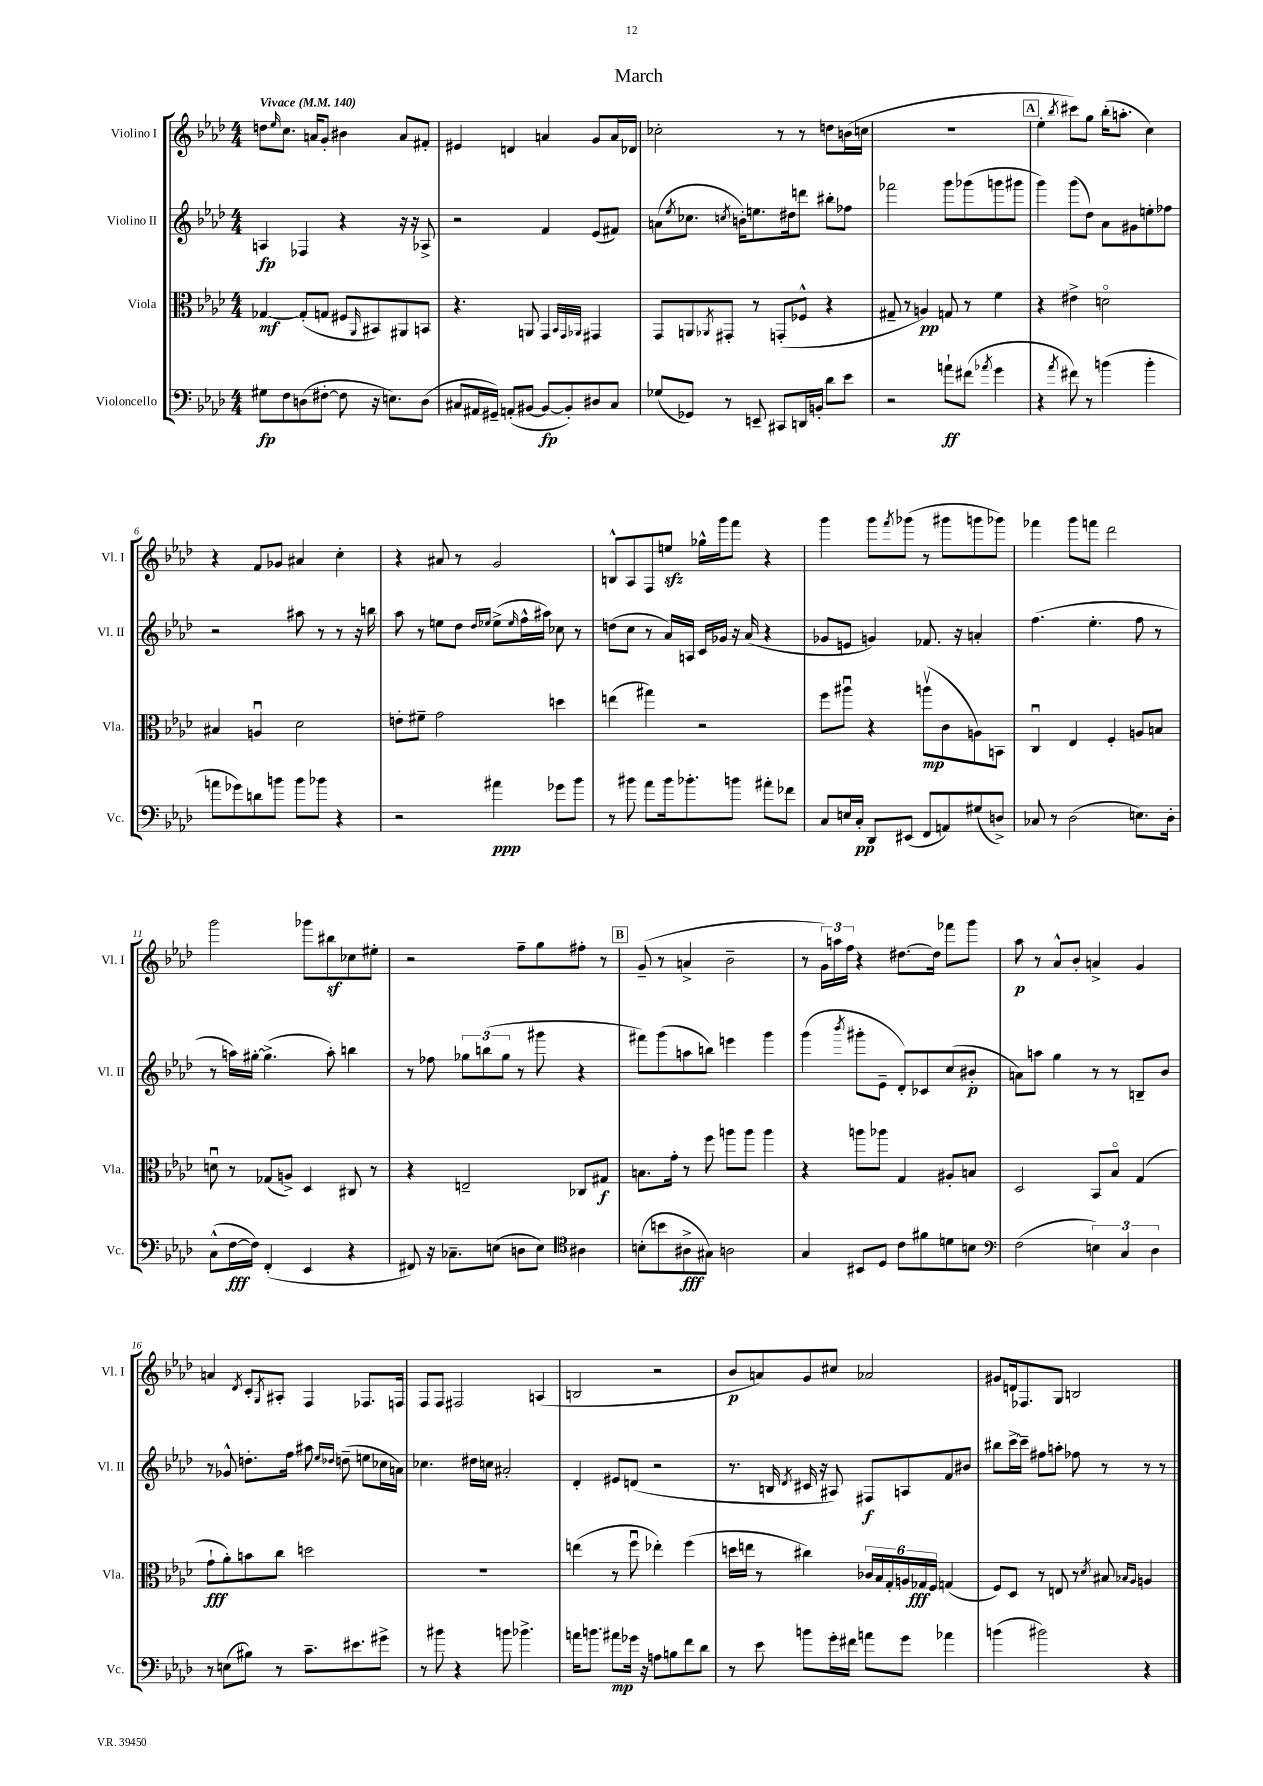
\header { title = "March" }
<<
\new StaffGroup <<
\new Staff = "s0" \with { instrumentName = "Violino I" shortInstrumentName = "Vl. I" } {
    \clef treble \key aes \major \numericTimeSignature \time 4/4 \tempo "Vivace" 4 = 140
    d''8 \grace { ees''16 } c''8. a'16 g'8-. bis'4 a'8 fis'8-. |
    eis'4 d'4 a'4 g'8 a'16 des'16 |
    ces''2-. r8 r8 d''8 b'16( c''16 |
    R1 |
    \mark \markup { \box "A" } ees''4-. \acciaccatura { bes''8 } cis'''8) g''8 bes''16-.( a''8.-. c''4) |
    r4 f'8 ges'8 ais'4 c''4-. |
    r4 ais'8 r8 g'2 |
    b8-^ aes8 f8 e''8\sfz ges''16-^ g'''16 f'''8 r4 |
    g'''4 g'''8 \acciaccatura { f'''8 } ges'''8( r8 gis'''8 g'''8 ges'''8) |
    fes'''4 g'''8 f'''8 des'''2 |
    g'''2 ges'''8 bis''8\sf ces''8 eis''8-. |
    r2 f''8-- g''8 fis''8-. r8 |
    \mark \markup { \box "B" } g'8--( r8 a'4-> bes'2-- |
    r8 \tuplet 3/2 { g'16) a''16 f''16 } r4 dis''8.~ dis''16 fes'''8 g'''8 |
    aes''8\p r8 aes'8-^ bes'8-. a'4-> g'4 |
    a'4 \acciaccatura { des'8 } c'8-. \acciaccatura { g8 } ais8-. f4 fes8. f16 |
    f8 f8 fis2 a4( |
    b2 r2 |
    bes'8\p a'8) g'8 cis''8 aes'2 |
    gis'8 d'16 fes8. g8 b2 \bar "|." |
}
\new Staff = "s1" \with { instrumentName = "Violino II" shortInstrumentName = "Vl. II" } {
    \clef treble \key aes \major \numericTimeSignature \time 4/4
    a4\fp fes4 r4 r16 r16 aes8-> |
    r2 f'4 ees'8( fis'8) |
    a'8( \acciaccatura { ees''8 } ces''8. \acciaccatura { c''8 } b'16-.) e''8. dis''16 d'''8 bis''8-. fes''8 |
    fes'''2 g'''8 ges'''8( g'''8 gis'''8 |
    \mark \markup { \box "A" } g'''4) g'''8( des''8) aes'8 gis'8 e''8-. fes''8 |
    r2 ais''8 r8 r8 r16 b''16 |
    aes''8 r8 e''8 des''8 \grace { des''16 ees''16 } ees''8->( \grace { ees''16 } f''16-^ ais''16) ces''8 r8 |
    d''8( c''8 r8 aes'16) a16 c'16 ges'16 r16 aes'16( r4 |
    ges'8 e'8 g'4) fes'8. r16 a'4-. |
    f''4.( ees''4.-. f''8 r8 |
    r8 a''16) gis''16~-. gis''4.->( a''8-.) b''4 |
    r8 fes''8 \tuplet 3/2 { ges''8 b''8( ges''8 } r8 gis'''8 r4 |
    \mark \markup { \box "B" } fis'''8) g'''8( a''8 b''8) e'''4 g'''4 |
    g'''4( \acciaccatura { bes'''8 } gis'''8-. ees'8-- des'8-.) ces'8 c''8( bis'8-.\p |
    a'8) a''8 g''4 r8 r8 b8-- bes'8 |
    r8 ges'8-^ d''8.-. f''16 ais''8 \grace { ees''16 des''16 } d''8--( e''8 ces''16 a'16) |
    ces''4. dis''16 c''16 ais'2-. |
    des'4-. eis'8 d'8( r2 |
    r8. b16 \acciaccatura { des'8 } cis'16 r16 ais8) fis8\f a8 f'8 bis'8 |
    bis''8 c'''16~-> c'''16-- fis''8 a''8-. fes''8 r8 r8 r8 \bar "|." |
}
\new Staff = "s2" \with { instrumentName = "Viola" shortInstrumentName = "Vla." } {
    \clef alto \key aes \major \numericTimeSignature \time 4/4
    ges4~\mf ges8-.( g8 fis8 \grace { aes,16 } bis,8) ais,8 b,8 |
    r4. a,8 g,4 \grace { bes,32 g,32 aes,32 } gis,4 |
    g,8 a,8 \acciaccatura { aes,8 } gis,8-. r8 g,8-.( fes8-^ r4 |
    gis8-- r8 a4\pp) g8 r8 f'4 |
    \mark \markup { \box "A" } r4 eis'4-> d'2\flageolet |
    bis4 a4\downbow des'2 |
    e'8-. fis'8-- g'2 d''4 |
    e''4( gis''4) r2 |
    f''8 ais''8\downbow r4 a''8\upbow\mp( c'8 a8) b,8 |
    c4\downbow ees4 f4-. a8 b8 |
    d'8\downbow r8 ges8( a8->) des4 cis8 r8 |
    r4 e2-- ces8 gis8\f |
    \mark \markup { \box "B" } b8. g'16-. r8 f''8 a''8 a''8 a''4 |
    r4 a''8 aes''8 g4 ais8-. b8 |
    des2 bes,8 bes8\flageolet g4( |
    g'8-!\fff aes'8-.) b'8 c''8 d''2 |
    R1 |
    e''4( r8 f''8\downbow ees''4-.) f''4( |
    d''16 e''16 r8 cis''4) \tuplet 6/4 { ces'16 bes16 g16-. a16 ges16\fff f16 } g4( |
    f8) des8 r8 e8 r8 \acciaccatura { des'8 } bis8 \grace { bes16 aes16 } a4 \bar "|." |
}
\new Staff = "s3" \with { instrumentName = "Violoncello" shortInstrumentName = "Vc." } {
    \clef bass \key aes \major \numericTimeSignature \time 4/4
    gis8\fp f8 d8( fis8~-. fis8 r16 e8.) d8( |
    cis8 ais,16 gis,16--) a,8-.( bis,8~ bis,8~\fp bis,8-.) dis8 cis8 |
    ges8( ges,8) r8 e,8-- cis,8 d,16 b,16-. des'8 ees'8 |
    r2 a'8-!\ff fis'8( \acciaccatura { aes'8 } g'4 |
    \mark \markup { \box "A" } r4 \acciaccatura { aes'8 } fis'8) r8 b'4( b'4-. |
    a'8 ges'8) d'8 b'8 b'8 bes'8 r4 |
    r2 ais'4\ppp ges'8 bes'8 |
    r8 bis'8 aes'8 bis'16 bes'8.-. b'8 ais'8-. fes'8 |
    c8 e16 c16-.\pp des,8 eis,8( f,8 a,8) gis8( d8->) |
    ces8 r8 des2( e8.) des16-. |
    c8-^( f16~\fff f16) f,4-.( ees,4 r4 |
    fis,8) r16 ces8.-- e8( d8 e8) \clef tenor ais4 |
    \mark \markup { \box "B" } b8-.( b'8 ais8->\fff gis8) a2 |
    g4 bis,8 des8 c'8 fis'8 d'8 b8 |
    \clef bass f2( \tuplet 3/2 { e4) c4 des4 } |
    r8 e8( bis8) r8 c'8.-- eis'8. gis'8-> |
    r8 bis'8 r4 b'8 bes'4.-> |
    a'16 b'8. ais'8\mp ges'16 r16 a8 b8 f'8 des'8 |
    r8 ees'8 b'8 g'16-. fis'16 a'8 g'8 aes'4 |
    b'4( bis'2) r4 \bar "|." |
}
>>
>>
